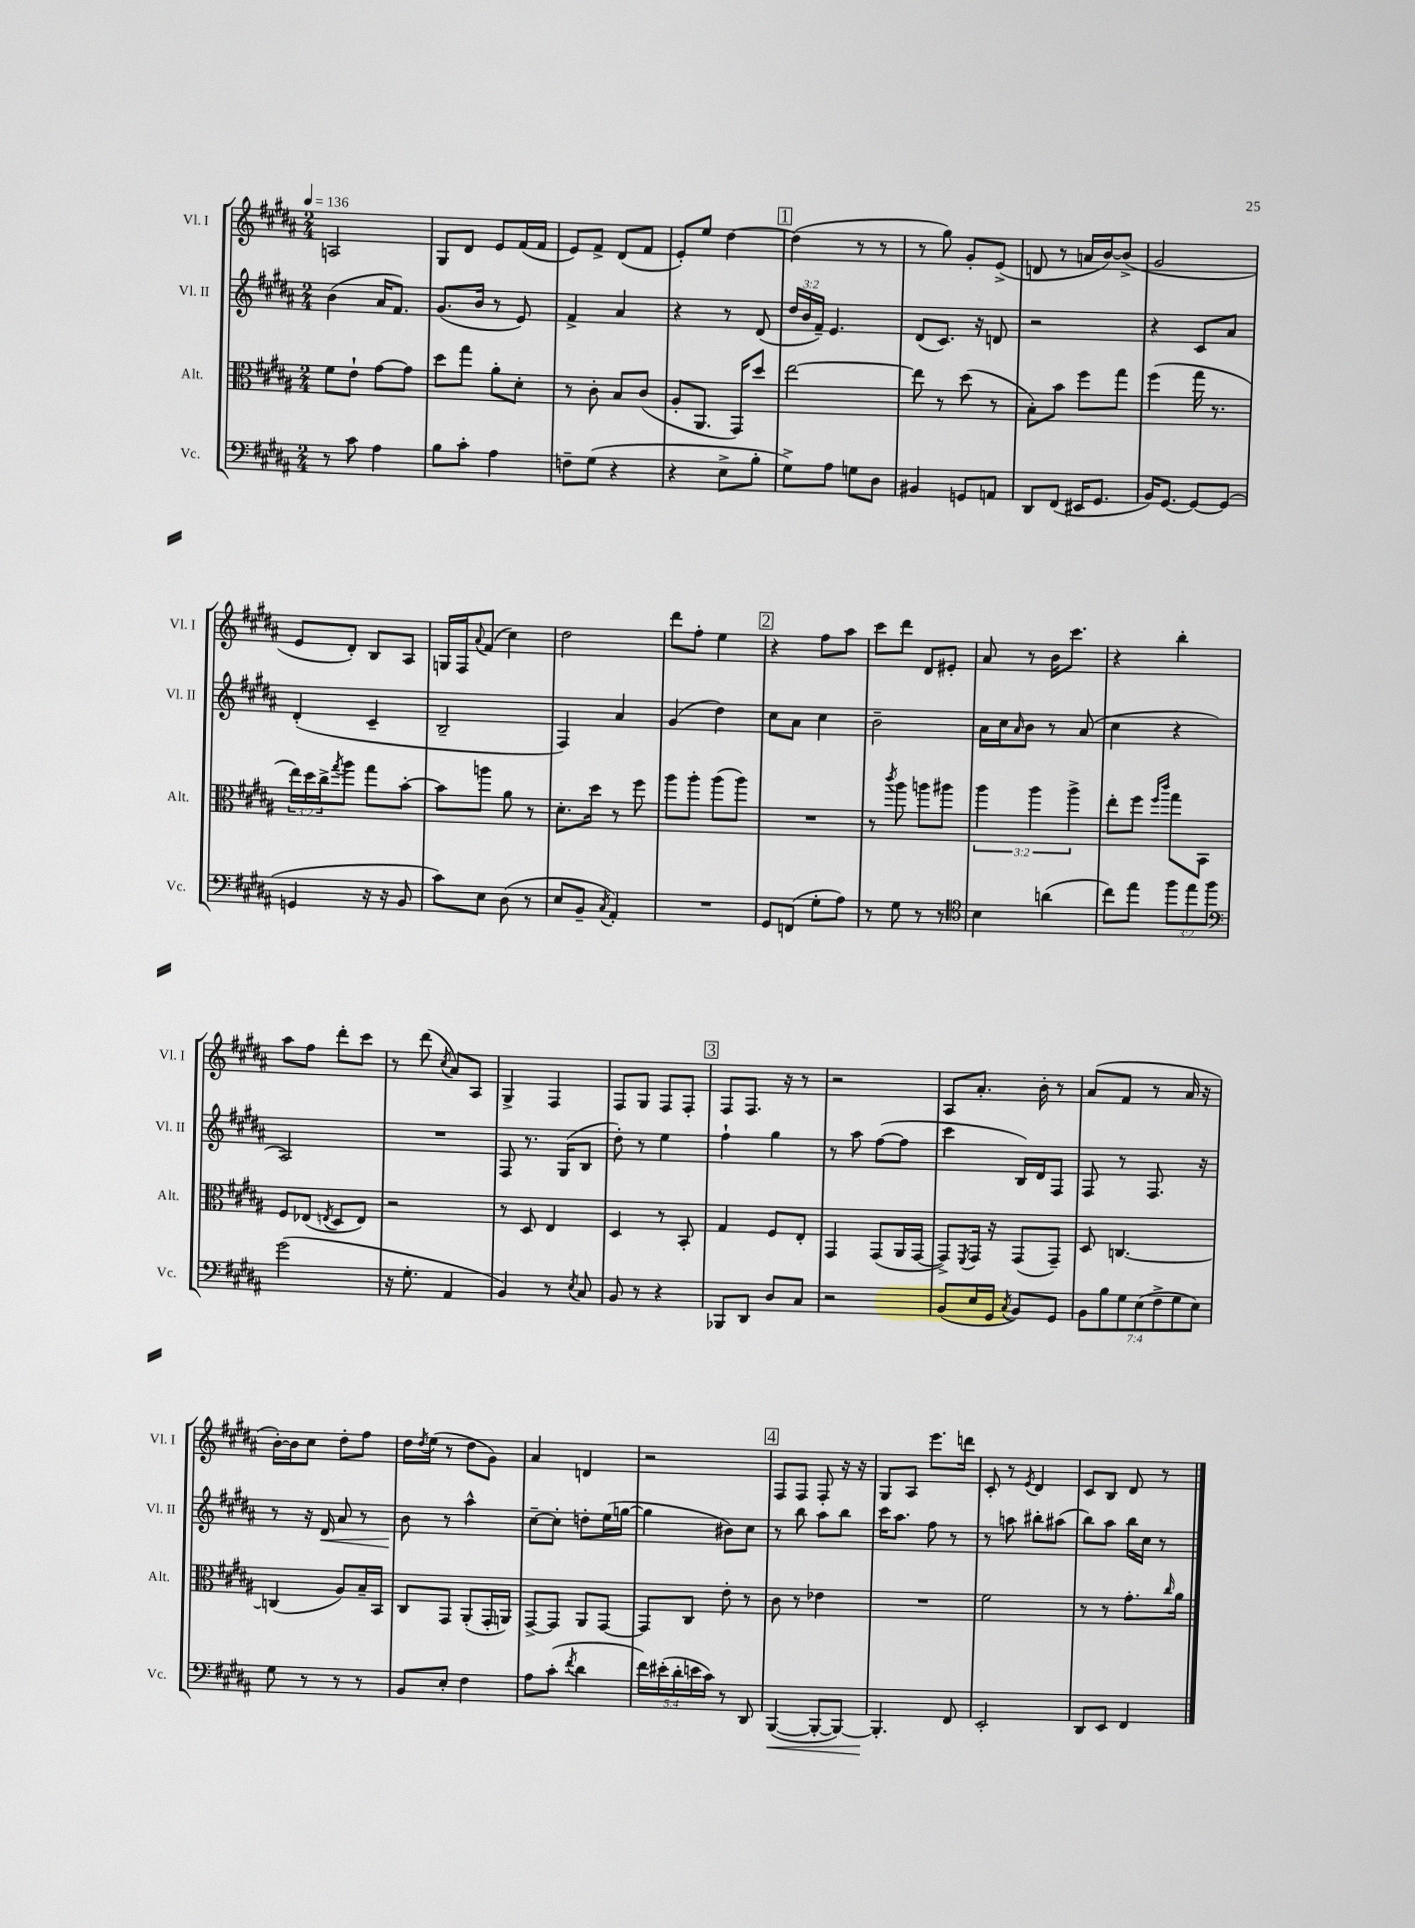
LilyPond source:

<<
\new StaffGroup <<
\new Staff = "s0" \with { instrumentName = "Vl. I" shortInstrumentName = "Vl. I" } {
    \clef treble \key b \major \numericTimeSignature \time 2/4 \tempo 4 = 136
    a2 |
    gis8 dis'8 e'8 fis'16( fis'16 |
    e'8) fis'8-> dis'8( fis'8 |
    e'8-.) e''8 dis''4~ |
    \mark \markup { \box "1" } dis''4( r8 r8 |
    r8 gis''8) gis'8-. e'8->( |
    d'8 r8 a'16 b'16~) b'8->( |
    gis'2 |
    e'8 dis'8-.) b8 ais8 |
    g16 fis16 \appoggiatura { ais'8 } fis'8( cis''4) |
    dis''2 |
    dis'''8 fis''8-. e''4 |
    \mark \markup { \box "2" } r4 fis''8 ais''8 |
    cis'''8 dis'''8 dis'8 eis'8-. |
    ais'8 r8 b'16 cis'''8. |
    r4 b''4-. |
    ais''8 fis''8 dis'''8-. cis'''8 |
    r8 dis'''8( \acciaccatura { cis''8 } ais'8) ais8 |
    gis4-> fis4 |
    fis8 gis8 fis8 fis8-. |
    \mark \markup { \box "3" } fis8 fis8. r16 r8 |
    r2 |
    ais8 ais'8.-. b'16-. r8 |
    ais'8( fis'8 r8 ais'16 r16 |
    b'16~-.) b'16 cis''8 dis''8-. fis''8 |
    dis''16 \acciaccatura { dis''8 } e''16( r8 dis''8 gis'8) |
    ais'4 d'4 |
    r2 |
    \mark \markup { \box "4" } fis8 fis8 fis8-. r16 r16 |
    gis8 ais8 e'''8. d'''16 |
    cis'8-. r8 \acciaccatura { e'8 } dis'4 |
    cis'8 b8 dis'8 r8 \bar "|." |
}
\new Staff = "s1" \with { instrumentName = "Vl. II" shortInstrumentName = "Vl. II" } {
    \clef treble \key b \major \numericTimeSignature \time 2/4 \override Staff.TupletNumber.text = #tuplet-number::calc-fraction-text
    b'4( ais'16 fis'8.) |
    gis'8.( b'16 r8 e'8) |
    fis'4-> ais'4 |
    r4 r8 dis'8( |
    \mark \markup { \box "1" } \tuplet 3/2 { dis''16 b'16 fis'16--) } e'4. |
    dis'8( cis'8.) r16 d'8 |
    r2 |
    r4 cis'8 ais'8 |
    dis'4-.( cis'4-- |
    b2-- |
    fis4) ais'4 |
    gis'4( dis''4) |
    \mark \markup { \box "2" } cis''8 ais'8 cis''4 |
    b'2-- |
    ais'16 cis''16 \grace { ais'16 } b'8 r8 ais'8( |
    cis''4 r4 |
    ais2) |
    R2 |
    fis8 r8. gis16( b8 |
    dis''8-.) r8 e''4 |
    \mark \markup { \box "3" } fis''4-! gis''4 |
    r8 ais''8 fis''8~( fis''8 |
    cis'''4 b16) dis'16 fis8 |
    fis8 r8 fis8. r16 |
    r8 r16 dis'16\< ais'8 r8 |
    b'8\! r8 ais''4-^ |
    cis''8~-- cis''8-. d''8-. e''16( g''16~ |
    g''4 bis'8) cis''8 |
    \mark \markup { \box "4" } r8 b''8 ais''8 b''8 |
    cis'''16 ais''8. fis''8 r8 |
    r8 a''8 bis''8-. ais''8( |
    b''8) ais''8 b''16 cis''16 r8 \bar "|." |
}
\new Staff = "s2" \with { instrumentName = "Alt." shortInstrumentName = "Alt." } {
    \clef alto \key b \major \numericTimeSignature \time 2/4 \override Staff.TupletNumber.text = #tuplet-number::calc-fraction-text
    fis'8 e'8-! gis'8~ gis'8 |
    dis''8 gis''8 ais'8-. dis'8-. |
    r8 cis'8-. b8 cis'8( |
    ais8-. ais,8. gis,16) dis''8 |
    \mark \markup { \box "1" } e''2~ |
    e''8 r8 dis''8( r8 |
    b8-.) b'8 fis''8 gis''8 |
    fis''4( gis''16 r8. |
    \tuplet 3/2 { e''16) dis''16 cis''16-> } \acciaccatura { gis''8 } ais''8 gis''8 b'8~-. |
    b'8 a''8 ais'8 r8 |
    dis'8.-. dis''16 r8 fis''8 |
    ais''8 ais''8-. ais''8( ais''8) |
    \mark \markup { \box "2" } R2 |
    r8 \acciaccatura { cis'''8 } ais''8 a''8 ais''8 |
    \tuplet 3/2 { ais''4 ais''4 ais''4-> } |
    e''8-. fis''8 \grace { fis''16 cis'''16 } gis''8 b,8 |
    fis8 ees8( \acciaccatura { e8 } dis8 e8) |
    r2 |
    r8 dis8 e4 |
    dis4 r8 b,8-. |
    \mark \markup { \box "3" } gis4 fis8 e8-. |
    gis,4 gis,8( ais,16 gis,16~ |
    gis,8->) \acciaccatura { fis,8 } gis,16 r16 gis,8( gis,8--) |
    dis8 c4.~ |
    c4( ais8) b16-- b,16 |
    cis8 gis,8 ais,8-.( gis,16-. a,16) |
    gis,8~-> gis,8 ais,8 gis,8~ |
    gis,8 cis8 e'8-. r8 |
    \mark \markup { \box "4" } cis'8 r8 ees'4 |
    R2 |
    fis'2 |
    r8 r8 gis'8.-. \grace { cis''16 } ais'16 \bar "|." |
}
\new Staff = "s3" \with { instrumentName = "Vc." shortInstrumentName = "Vc." } {
    \clef bass \key b \major \numericTimeSignature \time 2/4 \override Staff.TupletNumber.text = #tuplet-number::calc-fraction-text
    r8 cis'8 ais4 |
    b8 cis'8-. ais4 |
    f8-- gis8( r4 |
    r4 e8-> b8-. |
    \mark \markup { \box "1" } gis8->) ais8 g8 dis8 |
    bis,4 g,8 a,8 |
    dis,8 fis,8( eis,16 gis,8. |
    b,16) gis,8.~ gis,8~ gis,8( |
    g,4 r16 r16 b,8 |
    cis'8) e8 dis8( r8 |
    e8 b,8-- \acciaccatura { cis8 } ais,4-.) |
    R2 |
    \mark \markup { \box "2" } gis,8 f,8( gis8-. ais8) |
    r8 gis8 r8 r8 |
    \clef tenor b4 a'4( |
    cis''8) e''8 \tuplet 3/2 { fis''8 e''8 fis''8 } |
    \clef bass gis'2( |
    r16 gis8.-. ais,4 |
    b,4) r8 \acciaccatura { e8 } cis8 |
    b,8 r8 r4 |
    \mark \markup { \box "3" } bes,,8 dis,8 dis8 cis8 |
    r2 |
    b,8( e16 gis,16 \acciaccatura { cis8 } b,8) gis,8 |
    \tuplet 7/4 { b,8 b8 gis8 e8( fis8-> gis8 e8) } |
    gis8 r8 r8 r8 |
    b,8 e8-. fis4 |
    ais8 cis'8-.( \acciaccatura { fis'8 } dis'4 |
    \tuplet 5/4 { fis'16) eis'16-.( dis'16-. e'16 cis'16) } r8 dis,8 |
    \mark \markup { \box "4" } b,,4~\<( b,,8~-. b,,8~) |
    b,,4.-.\! fis,8 |
    e,2-. |
    dis,8 e,8 fis,4 \bar "|." |
}
>>
>>
\layout { \context { \Score \remove "Bar_number_engraver" } }
